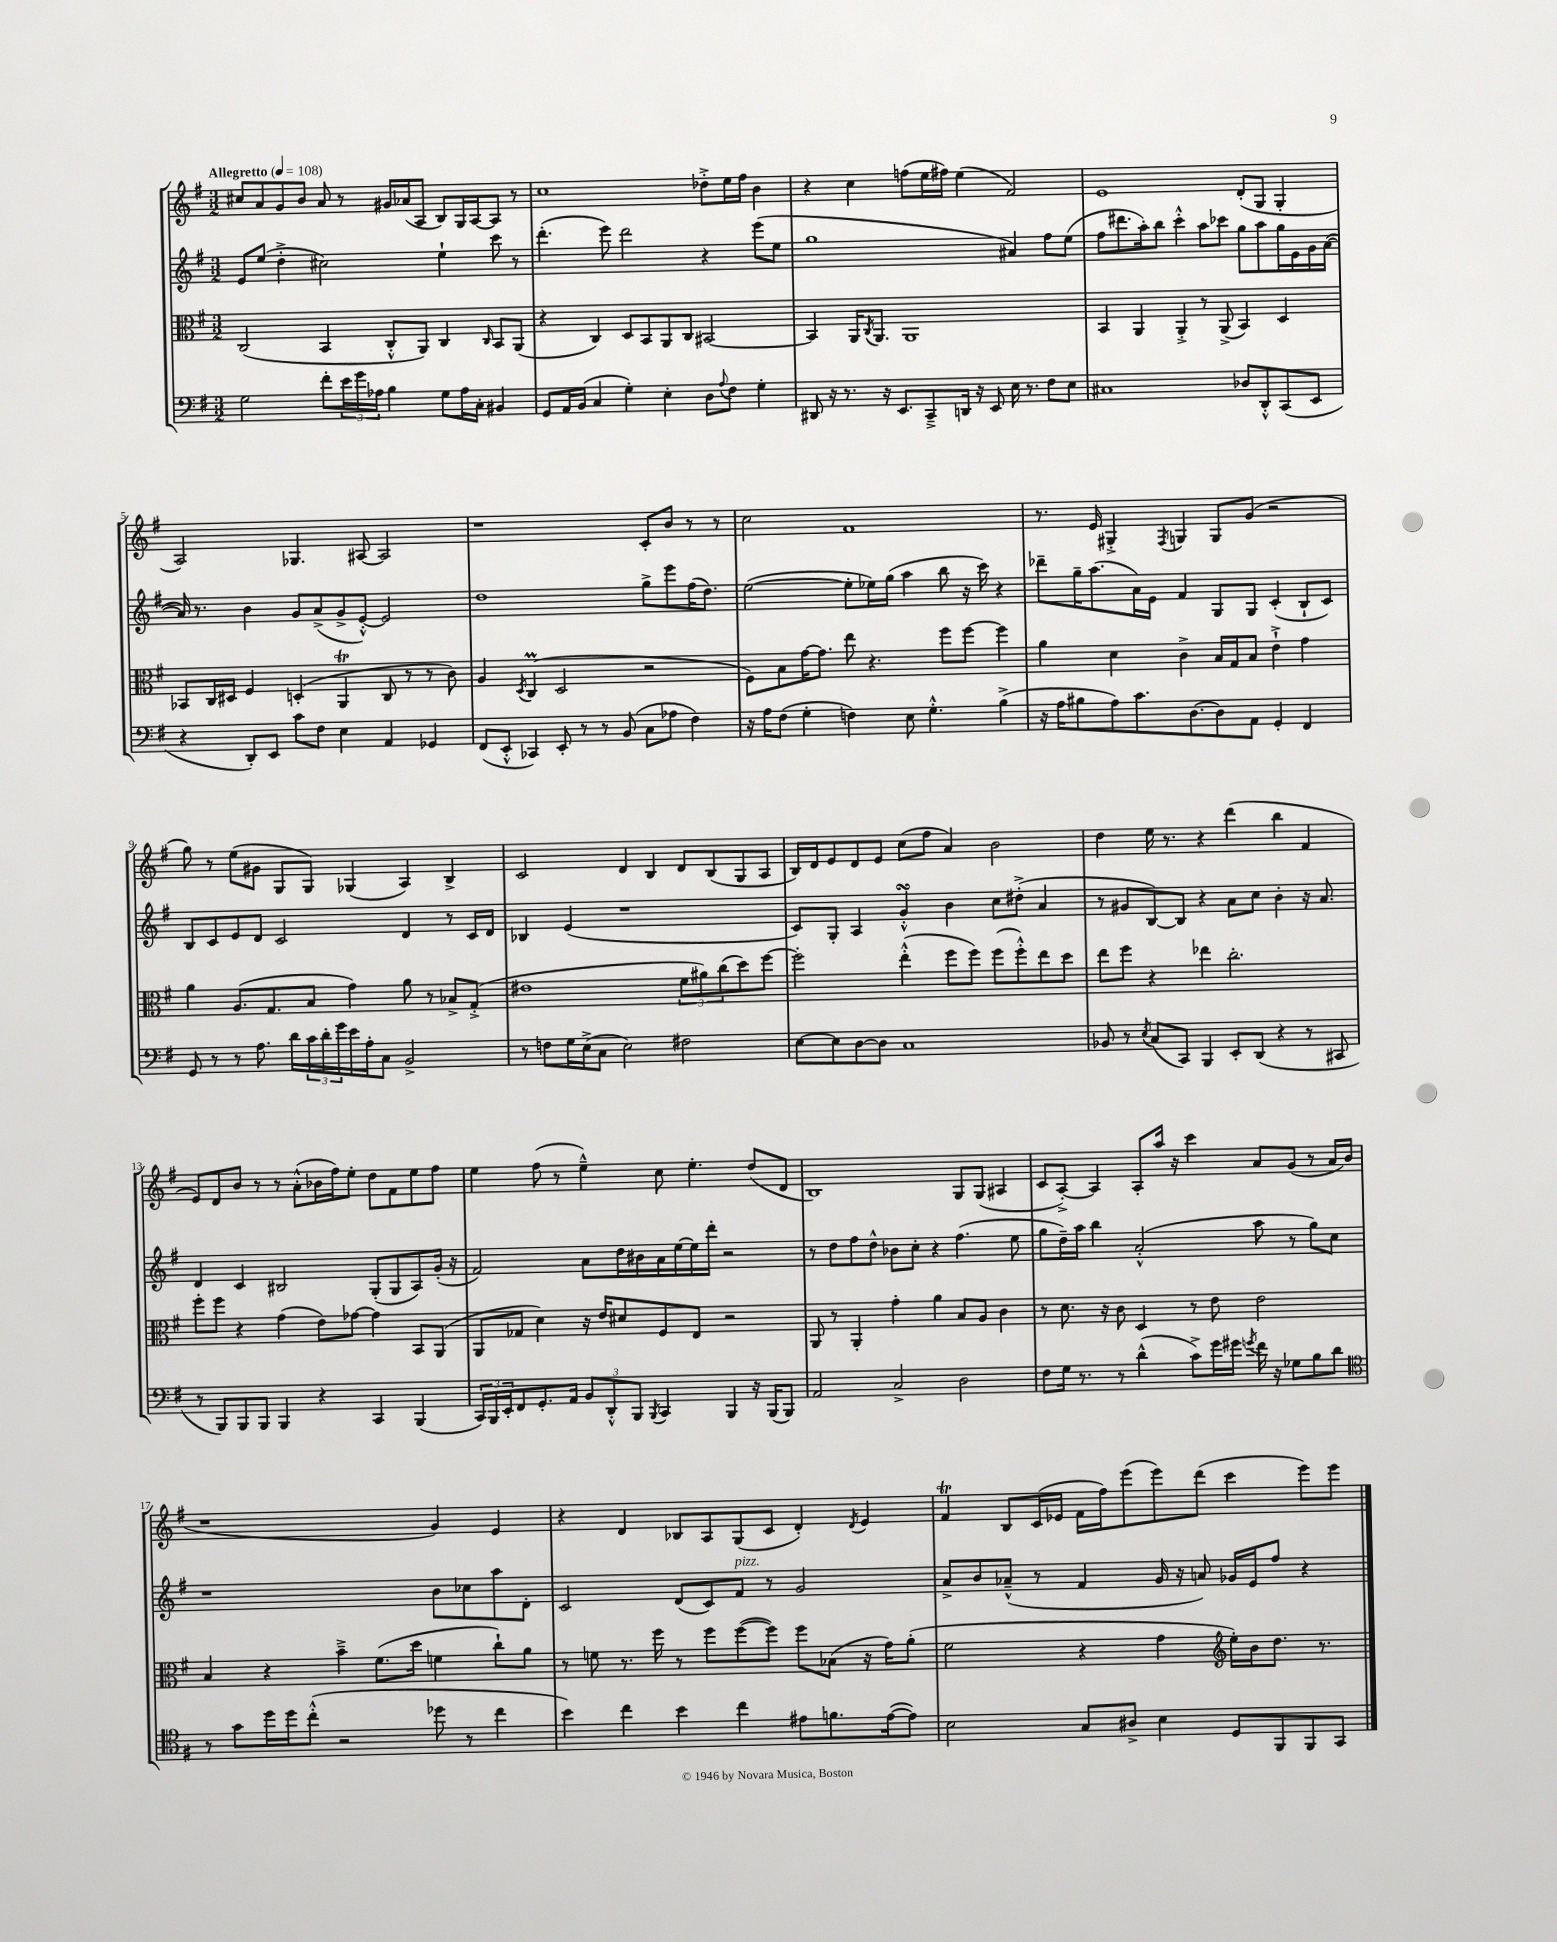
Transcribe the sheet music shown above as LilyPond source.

<<
\new StaffGroup <<
\new Staff = "s0" {
    \clef treble \key g \major \numericTimeSignature \time 3/2 \tempo "Allegretto" 4 = 108
    cis''8 a'8 g'8 b'8 a'8 r8 gis'16 aes'16( a8 b8) g16 a16~ a8 r8 |
    c''1 des''8-.-> e''16 fis''16 b'4 |
    r4 c''4 f''8( e''16 fis''16) e''4( fis'2) |
    e'1 d'8-.( g8 g4-. |
    a2) ges4. ais8~ ais2 |
    r1 c'8-. b'8 r8 r8 |
    c''2 fis'1 |
    r8. e'16 gis4-.-> \acciaccatura { fis8 } g4 g8 g'8( r2 |
    g''8) r8 e''8( gis'8 g8 g8) ges4( a4) b4-> |
    c'2 d'4 b4 d'8 b8( g8 a8 |
    b16) d'16 e'8 d'8 e'8 c''8( fis''8 a'4) b'2 |
    d''4 e''16 r8. r4 d'''4( b''4 fis'4 |
    e'8) d'8 b'8 r8 r8 a'8-.-^( bes'16 fis''16) e''8-. d''8 fis'8 e''8 fis''8 |
    e''4 fis''8( r8 e''4---^) c''8 e''4.-. d''8( d'8 |
    b1) g8 g8( ais4 |
    c'8 a8~-.->) a4 a8-. a''16 r16 c'''4 a'8 g'8( r8 a'16 b'16 |
    r1 g'4) e'4 |
    r4 d'4 bes8 a8 g8( c'8 d'4-.) \acciaccatura { d'8 } e'4 |
    fis'4\trill b8 c'16( ees'16 fis'16 fis''16) e'''8( e'''8) d'''8( c'''4 e'''8) e'''8 \bar "|." |
}
\new Staff = "s1" {
    \clef treble \key g \major \numericTimeSignature \time 3/2
    e'8 e''8( d''4-.-> cis''2) e''4-! c'''8 r8 |
    d'''4.-.( e'''8) d'''2 r4 e'''8( e''8 |
    g''1 ais'4) fis''8 e''8( |
    fis''8 dis'''8. a''16-.) b''8 c'''4-.-^ a''8 ces'''8 g''8 a''8 g''16 e'16 g'16 a'16~( |
    a'16) r8. b'4 g'8 a'8->( g'8-> e'8~-.-^) e'2 |
    d''1 g''8-> e'''8 fis''16( d''8.) |
    e''2~( e''8-. ees''16) g''16( a''4 b''8 r16 c'''16) r4 |
    des'''8-- g''16-- a''8.( a'16) e'16 fis'4 g8 g8 c'4-.( b8-! c'8) |
    b8 c'8 e'8 d'8 c'2 d'4 r8 c'16 d'16 |
    bes4 e'4( r1 |
    c'8) g8-. a4 g'4-.-^\turn b'4 c''8 dis''8-.->( a'4 |
    r8 gis'8 b8~) b8 r4 a'8 c''8 b'4-. r16 a'8. |
    d'4 c'4 bis2 g8-.( g8 a8) g'16-.( r16 |
    fis'2) a'8 d''16 bis'16 a'16 e''16~ e''16 d'''16-. r2 |
    r8 d''8 fis''8 d''8-^ bes'8 c''8-. r4 fis''4.( e''8 |
    g''8 d''16--) a''16 b''4 a'2-.-^( a''8 r8 g''8) c''8 |
    r1 b'8 ces''8 a''8 d'8-. |
    c'2 d'8( c'8) fis'8^\markup { \italic "pizz." } r8 g'2 |
    a'8-> b'8 aes'8---^( r8 fis'4 g'16 r16 a'8) ges'16 e'16 fis''8 r4 \bar "|." |
}
\new Staff = "s2" {
    \clef alto \key g \major \numericTimeSignature \time 3/2
    c2( b,4 c8-.-^ a,8) c4 \grace { c16 } b,8 a,8( |
    r4 c4) d8 b,8 a,8 c8 bis,2~ |
    bis,4 a,16 \acciaccatura { c8 } a,8. a,1 |
    b,4 a,4 a,4-.-> r8 a,8->( b,4) d4 |
    bes,8 c16 dis16 fis4 d4-.( a,4\trill c8 r8 r8 c'8) |
    a4 \acciaccatura { d8 } c4\prall( d2 r2 |
    fis8) b8 g'16~ g'8. e''8 r4. fis''8 fis''8~ fis''4 |
    a'4 d'4 c'4-> b16 g16 b8 e'4-!-> g'4 |
    a'4 a8.( g8. b8 g'4) a'8 r8 bes8-> g8-.->( |
    eis'1 \tuplet 3/2 { fis'8 ais'8) c''8( } d''8) fis''8~ |
    fis''2-. e''4-.-^( fis''8 fis''8) fis''8( fis''8-.-^) e''8 d''8 |
    e''8 fis''8 r4 ees''4 c''2.-. |
    fis''8-. fis''8 r4 g'4( e'8) ges'8~ ges'4 b,8 a,8( |
    a,8 ges8 d'4) r16 e'16 dis'8 fis8 e8 r2 |
    a,8 r8 a,4-. g'4-. a'4 b8 a8 c'4 |
    r8 d'8. r16 c'8 d4 r8 e'8 e'2 |
    b4 r4 b'4---> fis'8.( d''16 f'4 c''8-!) a'8 |
    r8 f'8 r8. fis''16 r8 fis''8 fis''8~( fis''8) fis''8 bes8( r16 g'16) a'8-.( |
    fis'2 r4 g'4 \clef treble e''16-.) b'16 d''8. r8. \bar "|." |
}
\new Staff = "s3" {
    \clef bass \key g \major \numericTimeSignature \time 3/2
    g2 fis'8-. \tuplet 3/2 { e'16 g'16 aes16 } b4 g8 aes16 c16-. bis,4 |
    g,8 a,16 b,16( c4 g4-.) e4-. d8 \appoggiatura { a8 } fis8 g4-. |
    dis,8 r16 r8. r16 e,8. c,8---> d,16 r16 e,8 e16 r8. fis8 e8 |
    cis1 des8 d,8-.-^ c,8( e,8 |
    r4 d,8-.) e,8 c'8 fis8 e4 a,4 ges,4 |
    fis,8( e,8-.-^ ces,4) e,8-. r8 r8 b,8( c8 aes8 fis4) |
    r16 a16 fis8( g4-. f4) e8 g4.-.-^ b4->( |
    r16 a16 bis8 a8) c'8. d8.~ d8 a,8 g,4-. fis,4 |
    g,8 r8 r8 a8. d'16 \tuplet 3/2 { c'16 d'16-. g'16 } e'16 a16-. c8 b,2-> |
    r8 f8 g16 e16->( c8 e2) fis2 |
    e8~ e8 d8~ d8 c1 |
    bes,8 r8 \acciaccatura { e8 } c8( c,8) b,,4 e,8-. d,8( r4 r8 cis,8 |
    r8 b,,8) b,,8 b,,8 b,,4 r4 c,4 b,,4( |
    \tuplet 3/2 { c,16) b,,16 e,16-. } fis,8 g,8.-. a,16 \tuplet 3/2 { b,8 d,8-.-^ b,,8 } \acciaccatura { b,,8 } c,4 b,,4 r16 b,,16( b,,8) |
    a,2 c2-> d2 |
    fis8 g16 r8. r8 d'4-^( c'8->) g'16 gis'16 \acciaccatura { g'8 } fis'16 r16 ges8 b8 d'8 |
    \clef tenor r8 g'8 d''16 d''16 c''8-.-^( r2 des''8 r8 c''4 |
    b'4) c''4 b'4 c''4 eis'8 f'8. eis'16~( eis'8) |
    b2 g8 ais8-> b4 d8 fis,8 fis,8 g,8 \bar "|." |
}
>>
>>
